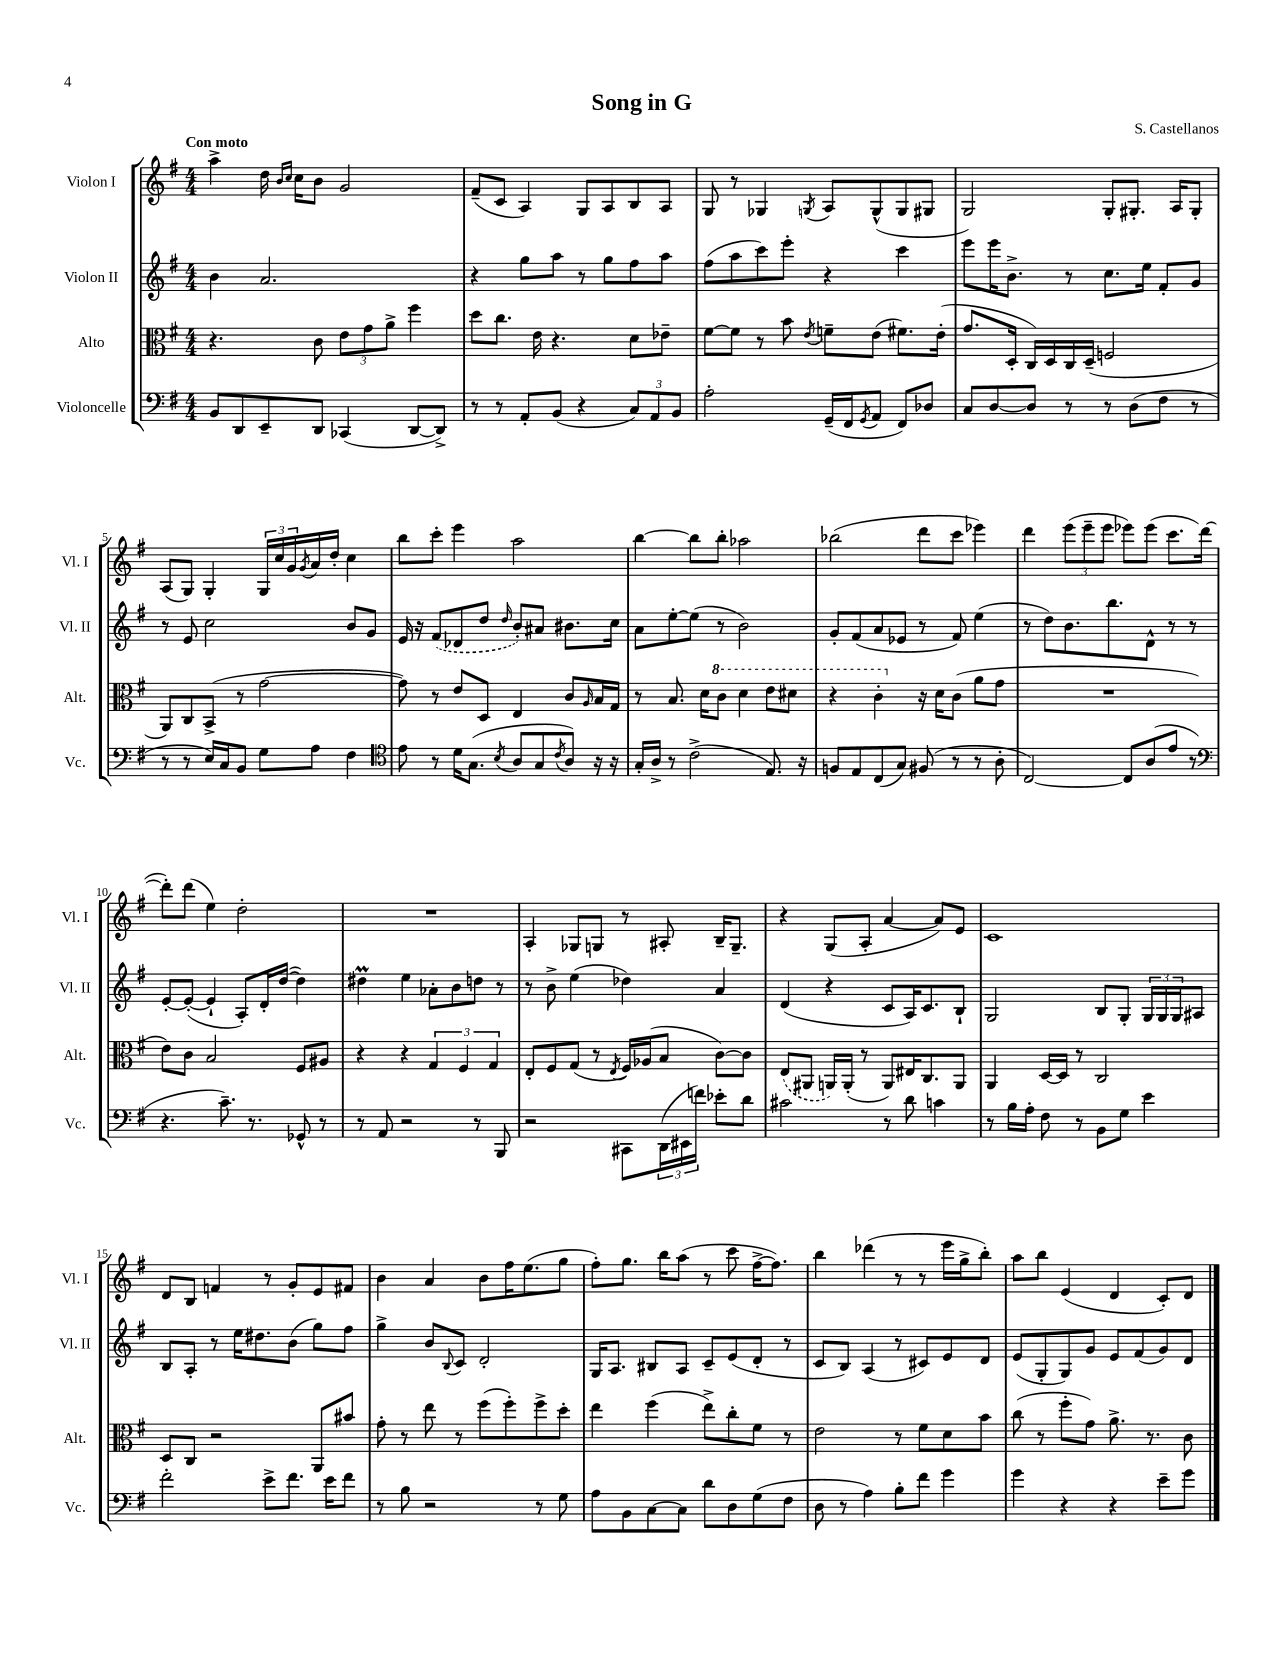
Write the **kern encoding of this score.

**kern	**kern	**kern	**kern
*staff4	*staff3	*staff2	*staff1
*clefF4	*clefC3	*clefG2	*clefG2
*k[f#]	*k[f#]	*k[f#]	*k[f#]
*M4/4	*M4/4	*M4/4	*M4/4
8BB	4.r	4b	4aa^
8DD	.	.	.
8EE~	.	2.a	16dd
.	.	.	16qqb
.	.	.	16qqcc
.	.	.	16cc
8DD	8c	.	8b
(4CC-	12e	.	2g
.	12g	.	.
.	12a^	.	.
[8DD	4ff#	.	.
8DD^])	.	.	.
=	=	=	=
8r	8dd	4r	(8f#~
8r	8.cc	.	8c
8AA'	.	8gg	4A)
.	16e	.	.
(8BB	4.r	8aa	.
4r	.	8r	8G
.	.	8gg	8A
12C)	8d	8ff#	8B
12AA	.	.	.
.	8e-~	8aa	8A
12BB	.	.	.
=	=	=	=
2A'	[8f#	(8ff#	8G
.	8f#]	8aa	8r
.	8r	8ccc)	4G-
.	8b	8eee'	.
.	8qe	.	8qG
(16GG~	8f~	4r	8A
16FF#	.	.	.
8qGG	.	.	.
8AA	(8e	.	(8G^^
8FF#)	8.f#)	4ccc	8G
8D-	.	.	8G#
.	(16e'	.	.
=	=	=	=
8C	8.g	8eee	2G)
[8D	.	16eee	.
.	16D'	8.b^	.
8D]	16C)	.	.
.	16D	.	.
8r	16C	8r	.
.	(16D~	.	.
8r	2F	8.cc	8G'
(8D	.	.	8.G#'
.	.	16ee	.
8F#	.	8f#'	.
.	.	.	16A
8r	.	8g	8G#'
=	=	=	=
8r	8AA)	8r	(8A
8r	8C	8e	8G)
16E)	(8BB^	2cc	4G'
16C	.	.	.
8BB	8r	.	.
8G	[2g	.	24G
.	.	.	24cc
.	.	.	24g
.	.	.	8qg
8A	.	.	16a
.	.	.	16dd'
4F#	.	8b	4cc
.	.	8g	.
=	=	=	=
*clefC4	*	*	*
8e	8g])	16e	8bb
.	.	16r	.
8r	8r	(8f#	8ccc'
16d	8e	8d-	4eee
(8.G	.	.	.
.	8D	8dd	.
8qB	.	16qqdd	.
8A	4E	8b')	2aa
8G	.	8a#	.
8qc	.	.	.
8A)	8c	8.b#	.
.	16qqA	.	.
16r	16B	.	.
16r	16G	16cc	.
=	=	=	=
16G'	8r	8a	[4bb
16A^	.	.	.
8r	8.B	[8ee'	.
(2c^	.	(8ee]	8bb]
.	16d	.	.
.	8cc	8r	8bb'
.	4dd	2b)	2aa-
8.E)	8ee	.	.
.	8dd#	.	.
16r	.	.	.
=	=	=	=
8F	4r	8g'	(2bb-
8E	.	(8f#	.
(8C	4cc'	8a	.
8G)	.	8e-	.
(8F#	16r	8r	8ddd
.	16d	.	.
8r	(8c	8f#)	8ccc
8r	8a	(4ee	4eee-)
8A'	8g	.	.
=	=	=	=
[2C)	1r	8r	4ddd
.	.	8dd)	.
.	.	8.b	(12eee
.	.	.	12eee~
.	.	.	12eee
.	.	8.bb	.
8C]	.	.	8eee-)
(8A	.	8d^^	(8eee-
8e	.	8r	8.ccc
8r	.	8r	.
.	.	.	[16ddd
=	=	=	=
*clefF4	*	*	*
4.r	8e)	[8e'	8ddd'])
.	8c	(8e'_	(8ddd
.	2B	4e`]	4ee)
8.c~)	.	.	.
.	.	8A')	2dd'
8.r	.	.	.
.	.	16d'	.
.	.	([16dd	.
8GG-^^	8F#	4dd])	.
8r	8A#	.	.
=	=	=	=
8r	4r	4dd#	1r
8AA	.	.	.
2r	4r	4ee	.
.	6G	8a-'	.
.	.	8b	.
.	6F#	.	.
8r	.	8dd	.
.	6G	.	.
8BBB	.	8r	.
=	=	=	=
2r	8E'	8r	4A'
.	8F#	8b^	.
.	(8G	(4ee	8G-
.	8r	.	8G
.	8qE	.	.
8CC#	16F#)	4dd-)	8r
.	(16A-	.	.
(24DD	8B	.	8A#'
24EE#	.	.	.
24f)	.	.	.
8e-'	[8c)	4a	16B~
.	.	.	8.G~
8d	8c]	.	.
=	=	=	=
2c#	(8E	(4d	4r
.	8AA#	.	.
.	16AA)	4r	(8G
.	(16AA'	.	.
.	8r	.	8A'
8r	8AA)	8c	[4a
8d	16E#	16A)	.
.	8.C	8.c	.
4c	.	.	8a])
.	8AA	8B`	8e
=	=	=	=
8r	4AA	2G	1c
16B	.	.	.
16A'	.	.	.
8F#	[16D	.	.
.	16D]	.	.
8r	8r	.	.
8BB	2C	8B	.
8G	.	8G'	.
4e	.	24G	.
.	.	24G	.
.	.	24G	.
.	.	8A#	.
=	=	=	=
2f#'	8D	8B	8d
.	8C	8A'	8B
.	2r	8r	4f
.	.	16ee	.
.	.	8.dd#	.
8e^	.	.	8r
8.f#	.	(8b	8g'
.	8AA	8gg)	8e
16e	.	.	.
8f#	8b#	8ff#	8f#
=	=	=	=
8r	8g'	4gg^	4b
8B	8r	.	.
2r	8ee	8b	4a
.	.	8qqB	.
.	8r	8c	.
.	(8ff#	2d'	8b
.	8ff#')	.	16ff#
.	.	.	(8.ee
8r	8ff#^	.	.
8G	8dd'	.	8gg
=	=	=	=
8A	4ee	16G	8ff#')
.	.	8.A	.
8BB	.	.	8.gg
[8C	(4ff#	8B#	.
.	.	.	16bb
8C]	.	8A	(8aa
8d	8ee^)	8c~	8r
8D	8cc'	(8e	8ccc
(8G	8f#	8d'	[16ff#^
.	.	.	8.ff#])
8F#	8r	8r	.
=	=	=	=
8D	2e	8c	4bb
8r	.	8B)	.
4A)	.	(4A	(4ddd-
8B'	8r	8r	8r
8f#	8f#	8c#)	8r
4g	8d	8e	16eee
.	.	.	16gg^
.	8b	8d	8bb')
=	=	=	=
4g	(8cc	(8e	8aa
.	8r	8G'	8bb
4r	8ff#'	8G)	(4e
.	8g)	8g	.
4r	8.a^	8e	4d
.	.	(8f#	.
.	8.r	.	.
8e~	.	8g)	8c')
8g	8c	8d	8d
==	==	==	==
*-	*-	*-	*-
